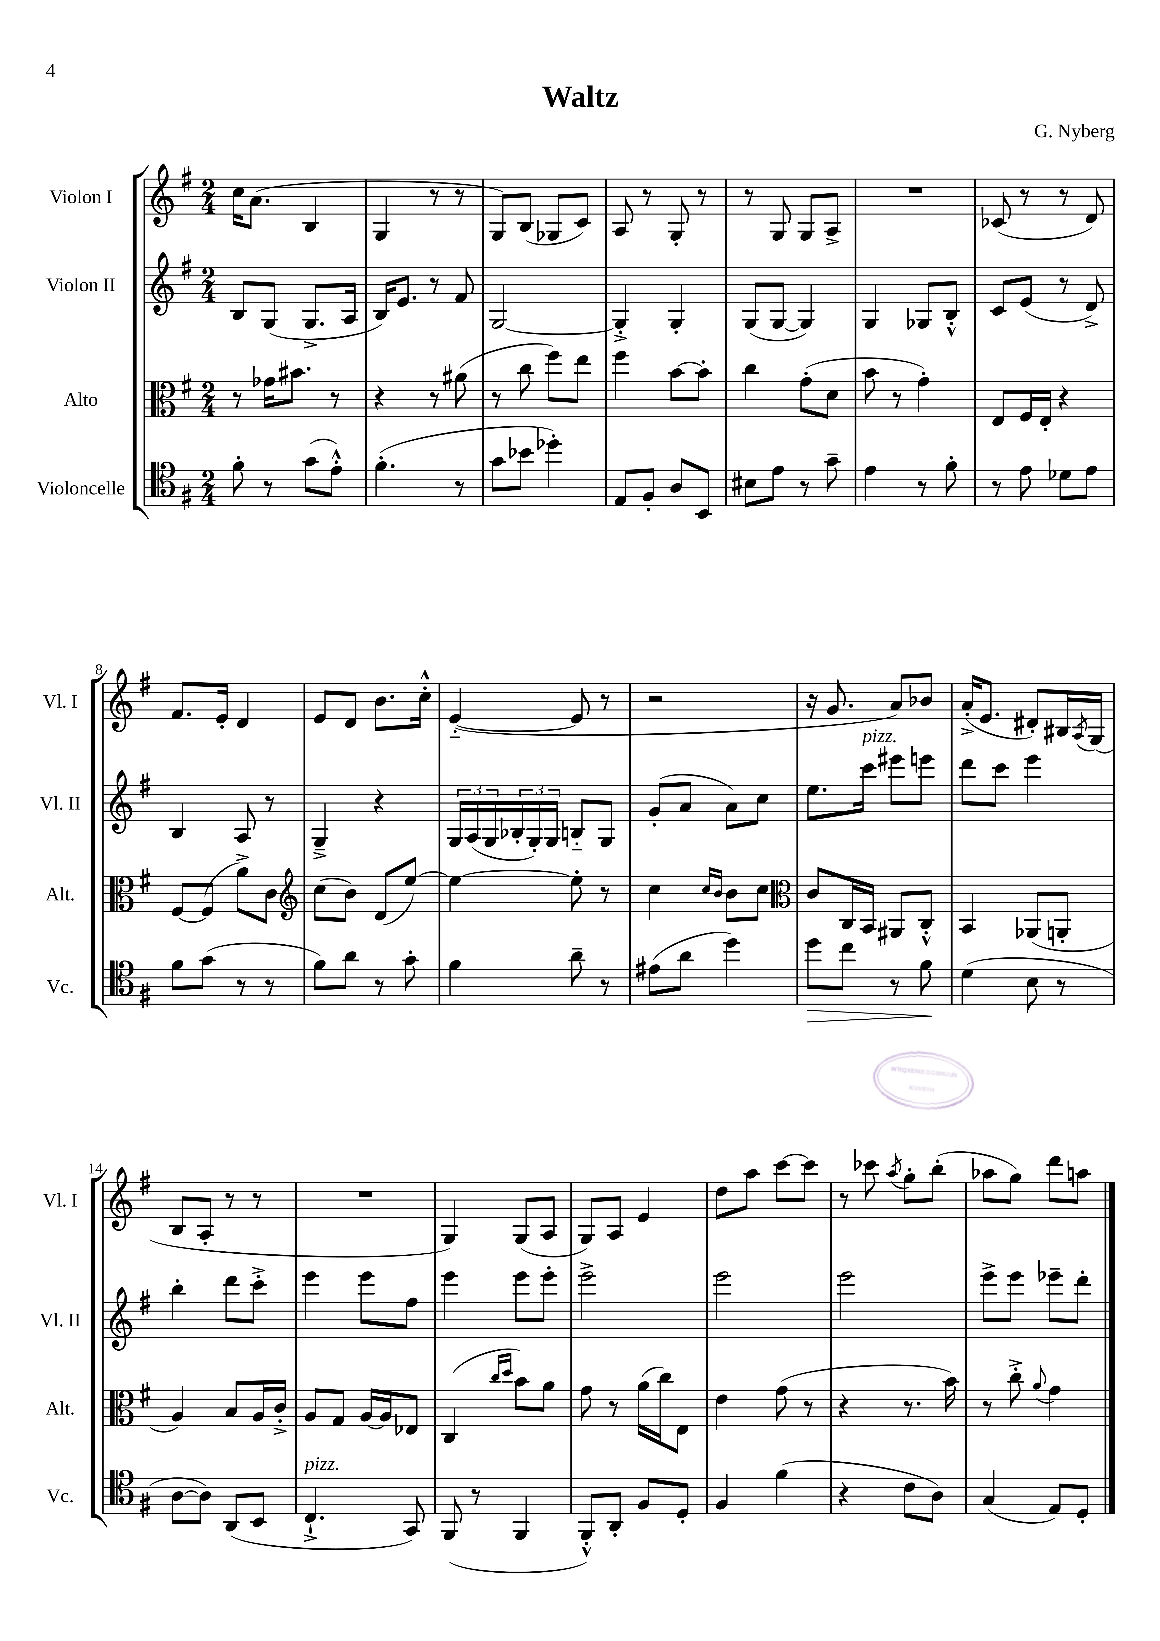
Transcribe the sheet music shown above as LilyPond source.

\header { title = "Waltz" composer = "G. Nyberg" }
<<
\new StaffGroup <<
\new Staff = "s0" \with { instrumentName = "Violon I" shortInstrumentName = "Vl. I" } {
    \clef treble \key g \major \numericTimeSignature \time 2/4
    c''16 a'8.( b4 |
    g4 r8 r8 |
    g8) b8( ges8 c'8) |
    a8 r8 g8-. r8 |
    r8 g8 g8 a8-> |
    R2 |
    ces'8( r8 r8 d'8) |
    fis'8. e'16-. d'4 |
    e'8 d'8 b'8. c''16-.-^ |
    e'4~-_( e'8 r8 |
    r2 |
    r16 g'8. a'8) bes'8 |
    a'16-.->( e'8. dis'8-.) bis16 \acciaccatura { a8 } g16( |
    b8 a8-. r8 r8 |
    R2 |
    g4) g8( a8 |
    g8) a8 e'4 |
    d''8 a''8 c'''8~ c'''8 |
    r8 ces'''8 \acciaccatura { a''8 } g''8-. b''8-.( |
    aes''8 g''8) d'''8 a''8 \bar "|." |
}
\new Staff = "s1" \with { instrumentName = "Violon II" shortInstrumentName = "Vl. II" } {
    \clef treble \key g \major \numericTimeSignature \time 2/4
    b8 g8( g8.-> a16 |
    b16) e'8. r8 fis'8 |
    g2~ |
    g4-.-> g4-. |
    g8( g8~ g4) |
    g4 ges8 b8-.-^ |
    c'8 e'8( r8 d'8->) |
    b4 a8 r8 |
    g4---> r4 |
    \tuplet 3/2 { g16 a16( g16 } \tuplet 3/2 { bes16-. g16-.) g16 } b8-_ g8 |
    g'8-.( a'8 a'8) c''8 |
    e''8. c'''16^\markup { \italic "pizz." } eis'''8 e'''8 |
    d'''8 c'''8 e'''4 |
    b''4-. d'''8 c'''8-.-> |
    e'''4 e'''8 fis''8 |
    e'''4 e'''8 e'''8-. |
    e'''2-> |
    e'''2 |
    e'''2 |
    e'''8-> e'''8 ees'''8-- d'''8-. \bar "|." |
}
\new Staff = "s2" \with { instrumentName = "Alto" shortInstrumentName = "Alt." } {
    \clef alto \key g \major \numericTimeSignature \time 2/4
    r8 ges'16 bis'8. r8 |
    r4 r8 ais'8( |
    r8 c''8 fis''8) e''8 |
    fis''4 b'8~ b'8-. |
    c''4 g'8-.( d'8 |
    b'8 r8 g'4-.) |
    e8 fis16 e16-. r4 |
    fis8~ fis8( a'8->) c'8 |
    \clef treble c''8( b'8) d'8( e''8~) |
    e''4~ e''8-. r8 |
    c''4 \grace { c''16 b'16 } b'8 c''8 |
    \clef alto c'8 c16 b,16 ais,8 c8-.-^ |
    b,4 aes,8( a,8-. |
    a4) b8 a16 c'16-.-> |
    a8 g8 a16~ a16 ees8 |
    c4( \grace { c''16 d''16 } b'8) a'8 |
    g'8 r8 a'16( c''16) e8 |
    e'4 g'8( r8 |
    r4 r8. b'16) |
    r8 c''8-.-> \appoggiatura { a'8 } g'4 \bar "|." |
}
\new Staff = "s3" \with { instrumentName = "Violoncelle" shortInstrumentName = "Vc." } {
    \clef tenor \key g \major \numericTimeSignature \time 2/4
    fis'8-. r8 g'8( e'8-.-^) |
    fis'4.-.( r8 |
    g'8 bes'8 des''4-.) |
    e8 fis8-. a8 b,8 |
    bis8 e'8 r8 g'8-- |
    e'4 r8 fis'8-. |
    r8 e'8 des'8 e'8 |
    fis'8 g'8( r8 r8 |
    fis'8) a'8 r8 g'8-. |
    fis'4 a'8-- r8 |
    eis'8( a'8 d''4) |
    d''8\> c''8 r8 fis'8\! |
    d'4( b8 r8 |
    a8~ a8) a,8( b,8 |
    c4.-!->^\markup { \italic "pizz." } g,8) |
    fis,8( r8 fis,4 |
    fis,8-.-^) a,8-. fis8 d8-. |
    fis4 fis'4( |
    r4 c'8 a8) |
    g4( e8) d8-. \bar "|." |
}
>>
>>
